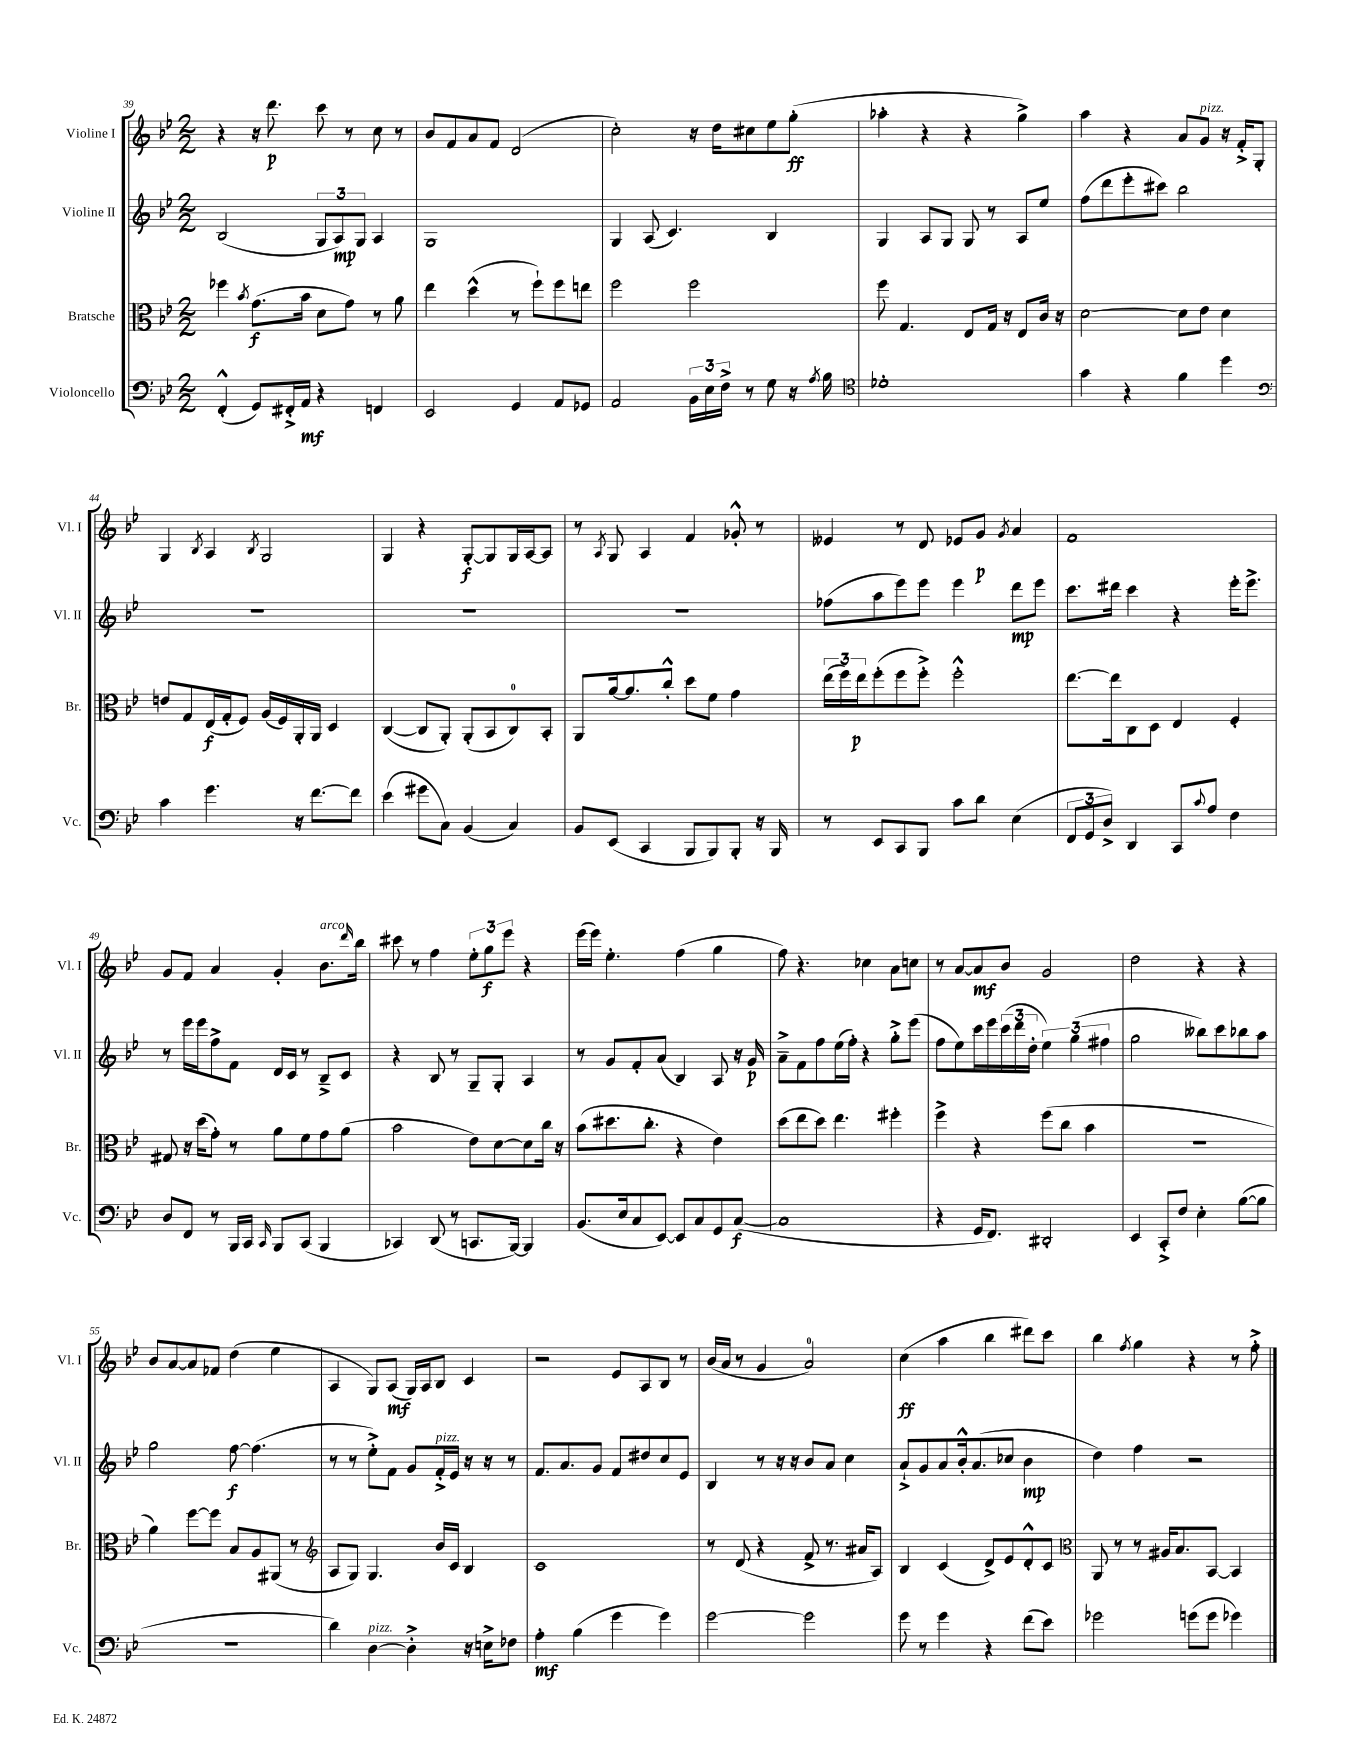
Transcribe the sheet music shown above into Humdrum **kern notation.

**kern	**dynam	**kern	**dynam	**kern	**dynam	**kern	**dynam
*part4	*part4	*part3	*part3	*part2	*part2	*part1	*part1
*staff4	*staff4	*staff3	*staff3	*staff2	*staff2	*staff1	*staff1
*I"Violoncello	*	*I"Bratsche	*	*I"Violine II	*	*I"Violine I	*
*I'Vc.	*	*I'Br.	*	*I'Vl. II	*	*I'Vl. I	*
*clefF4	*	*clefC3	*	*clefG2	*	*clefG2	*
*k[b-e-]	*	*k[b-e-]	*	*k[b-e-]	*	*k[b-e-]	*
*M2/2	*	*M2/2	*	*M2/2	*	*M2/2	*
=39	=39	=39	=39	=39	=39	=39	=39
(4FF'^^/	.	4ff-X\	.	(2B-/	.	4r	.
.	.	8qb-/	.	.	.	.	.
8GG/L)	.	(8.g\L	f	.	.	16r	.
.	.	.	.	.	.	8.ddd\	p
16FF#X'^/L	.	.	.	.	.	.	.
16AA/JJ	mf	16b-\Jk	.	.	.	.	.
4r	.	8d\L	.	12G/L	.	8ccc\	.
.	.	.	.	12A/)	mp	.	.
.	.	8g\J)	.	.	.	8r	.
.	.	.	.	12G/J	.	.	.
4FFn/	.	8r	.	4A/	.	8cc\	.
.	.	8a\	.	.	.	8r	.
=40	=40	=40	=40	=40	=40	=40	=40
2EE-/	.	4ee-\	.	1G	.	8b-/L	.
.	.	.	.	.	.	8f/	.
.	.	(4dd^^\	.	.	.	8a/	.
.	.	.	.	.	.	8f/J	.
4GG/	.	8r	.	.	.	(2d/	.
.	.	8ff`\L)	.	.	.	.	.
8AA/L	.	8ff\	.	.	.	.	.
8GG-X/J	.	8een\J	.	.	.	.	.
=41	=41	=41	=41	=41	=41	=41	=41
2AA/	.	2ff\	.	4G/	.	2cc'\)	.
.	.	.	.	(8A/	.	.	.
.	.	.	.	4.c/)	.	.	.
24BB-\LL	.	2ff\	.	.	.	16r	.
24E-\	.	.	.	.	.	.	.
.	.	.	.	.	.	16dd\KL	.
24F^\JJ	.	.	.	.	.	.	.
8r	.	.	.	.	.	8cc#X\	.
8G\	.	.	.	4B-/	.	8ee-\	.
16r	.	.	.	.	.	(8gg'\J	ff
8qA/	.	.	.	.	.	.	.
16B-\	.	.	.	.	.	.	.
=42	=42	=42	=42	=42	=42	=42	=42
*clefC4	*	*	*	*	*	*	*
1d-X'	.	8ff\	.	4G/	.	4aa-X'\	.
.	.	4.G/	.	.	.	.	.
.	.	.	.	8A/L	.	4r	.
.	.	.	.	8G/J	.	.	.
.	.	8E-/L	.	8G/	.	4r	.
.	.	16G/Jk	.	8r	.	.	.
.	.	16r	.	.	.	.	.
.	.	8E-/L	.	8A/L	.	4gg^\)	.
.	.	16c/Jk	.	8ee-/J	.	.	.
.	.	16r	.	.	.	.	.
=43	=43	=43	=43	=43	=43	=43	=43
4g\	.	[2d\	.	(8ff\L	.	4aa\	.
.	.	.	.	8ddd\	.	.	.
4r	.	.	.	8eee-'\	.	4r	.
.	.	.	.	8ccc#X\J)	.	.	.
4f\	.	8d\L]	.	2bb-\	.	8a/L	.
!	!	!	!	!	!	!LO:TX:a:i:t=pizz.	!
.	.	8e-\J	.	.	.	8g/J	.
4dd\	.	4d\	.	.	.	16r	.
.	.	.	.	.	.	16f'^/KL	.
.	.	.	.	.	.	8G'/J	.
!!LO:LB:g=z
=44	=44	=44	=44	=44	=44	=44	=44
*clefF4	*	*	*	*	*	*	*
4c\	.	8en/L	.	1r	.	4G/	.
.	.	8G/	.	.	.	.	.
.	.	.	.	.	.	8qB-/	.
4.g\	.	(16E-/L	f	.	.	4A/	.
.	.	16G'/J	.	.	.	.	.
.	.	8F/J)	.	.	.	.	.
.	.	.	.	.	.	8qB-/	.
.	.	(16A/LL	.	.	.	2G/	.
.	.	16F/)	.	.	.	.	.
16r	.	16AA'/	.	.	.	.	.
[8.f\L	.	16AA/JJ	.	.	.	.	.
.	.	4D/	.	.	.	.	.
8f\J]	.	.	.	.	.	.	.
=45	=45	=45	=45	=45	=45	=45	=45
(4e-\	.	([4C/	.	1r	.	4G/	.
8g#X\L	.	8C/L]	.	.	.	4r	.
8C\J)	.	8AA'/J)	.	.	.	.	.
(4BB-/	.	(8AA'/L	.	.	.	[8G'/L	f
.	.	8BB-/	.	.	.	8G/]	.
4C/)	.	8C/)	.	.	.	16G/L	.
.	.	.	.	.	.	[16A/J	.
.	.	8BB-'/J	.	.	.	8A/J]	.
=46	=46	=46	=46	=46	=46	=46	=46
8BB-/L	.	8AA/L	.	1r	.	8r	.
.	.	.	.	.	.	8qA/	.
(8EE-/J	.	[16a/k	.	.	.	8G/	.
.	.	8.a/]	.	.	.	.	.
4CC/	.	.	.	.	.	4A/	.
.	.	8cc'^^/J	.	.	.	.	.
8BBB-/L	.	8dd\L	.	.	.	4f/	.
8BBB-/)	.	8f\J	.	.	.	.	.
8BBB-'/J	.	4g\	.	.	.	8g-X'^^/	.
16r	.	.	.	.	.	8r	.
16BBB-/	.	.	.	.	.	.	.
=47	=47	=47	=47	=47	=47	=47	=47
8r	.	(24ee-\LL	.	(8ff-X\L	.	4e--X/	.
.	.	24ff\)	.	.	.	.	.
.	.	24ee-\J	p	.	.	.	.
8EE-/L	.	(8ff'\	.	8aa\	.	.	.
8CC/	.	8ff\	.	8eee-\)	.	8r	.
8BBB-/J	.	8ff'^\J)	.	8eee-\J	.	8d/	.
8c\L	.	2ff'^^\	.	4eee-\	.	8e-X/L	.
8d\J	.	.	.	.	.	8g/J	p
.	.	.	.	.	.	8qg/	.
(4E-\	.	.	.	8ddd\L	mp	4a/	.
.	.	.	.	8eee-\J	.	.	.
=48	=48	=48	=48	=48	=48	=48	=48
12FF/L	.	[8.ee-\L	.	8.ccc\L	.	1f	.
12GG/	.	.	.	.	.	.	.
12D^/J)	.	.	.	.	.	.	.
.	.	16ee-\k]	.	16ddd#X\Jk	.	.	.
4DD/	.	8C\	.	4ccc\	.	.	.
.	.	8D\J	.	.	.	.	.
8CC/L	.	4E-/	.	4r	.	.	.
8qqc/	.	.	.	.	.	.	.
8A/J	.	.	.	.	.	.	.
4F\	.	4F'/	.	16eee-'\KL	.	.	.
.	.	.	.	8.eee-^\J	.	.	.
!!LO:LB:g=z
=49	=49	=49	=49	=49	=49	=49	=49
8D/L	.	8G#X/	.	8r	.	8g/L	.
8FF/J	.	16r	.	16eee-\LL	.	8f/J	.
.	.	(16dd\KL	.	16eee-\J	.	.	.
8r	.	8g'\J)	.	8ff^\	.	4a/	.
16BBB-/LL	.	8r	.	8f\J	.	.	.
16CC/JJ	.	.	.	.	.	.	.
16qqCC/	.	.	.	.	.	.	.
8BBB-/L	.	8a\L	.	16d/LL	.	4g'/	.
.	.	.	.	16c/JJ	.	.	.
(8CC/J	.	8f\	.	8r	.	.	.
!	!	!	!	!	!	!LO:TX:a:i:t=arco	!
4BBB-/	.	8g\	.	8B-~^/L	.	8.b-\L	.
.	.	(8a\J	.	8c/J	.	.	.
.	.	.	.	.	.	16qqddd/	.
.	.	.	.	.	.	16bb-\Jk	.
=50	=50	=50	=50	=50	=50	=50	=50
4CC-X/)	.	2b-\	.	4r	.	8ccc#X\	.
.	.	.	.	.	.	8r	.
(8DD/	.	.	.	8B-/	.	4ff\	.
8r	.	.	.	8r	.	.	.
8.CCn/L	.	8e-\L)	.	8G~/L	.	12ee-'\L	.
.	.	.	.	.	.	12gg\	f
.	.	[8d\	.	8G'/J	.	.	.
.	.	.	.	.	.	12eee-\J	.
[16BBB-/Jk)	.	.	.	.	.	.	.
4BBB-/]	.	8d\]	.	4A/	.	4r	.
.	.	16cc\Jk	.	.	.	.	.
.	.	16r	.	.	.	.	.
=51	=51	=51	=51	=51	=51	=51	=51
(8.BB-/L	.	(8b-\L	.	8r	.	(16eee-\LL	.
.	.	.	.	.	.	16eee-\JJ)	.
.	.	8.dd#X\	.	8g/L	.	4.ee-'\	.
16E-/k	.	.	.	.	.	.	.
8C/	.	.	.	8f'/	.	.	.
.	.	8.cc'\J	.	.	.	.	.
[8EE-/J)	.	.	.	(8a/J	.	.	.
8EE-/L]	.	4r	.	4B-/)	.	(4ff\	.
8C/	.	.	.	.	.	.	.
8GG/	.	4e-\)	.	8A/	.	4gg\	.
([8C/J	f	.	.	16r	.	.	.
.	.	.	.	16g/	p	.	.
=52	=52	=52	=52	=52	=52	=52	=52
1C]	.	(8dd\L	.	8a~^\L	.	8ff\)	.
.	.	8ee-\	.	8f\	.	4.r	.
.	.	8dd\J)	.	8ff\	.	.	.
.	.	4.ee-\	.	(16ee-\L	.	.	.
.	.	.	.	16ff'\JJ)	.	.	.
.	.	.	.	4r	.	4cc-X\	.
.	.	4ff#X'\	.	8gg'^\L	.	8a\L	.
.	.	.	.	(8eee-\J	.	8ccn\J	.
=53	=53	=53	=53	=53	=53	=53	=53
4r	.	4ff^\	.	8ff\L	.	8r	.
.	.	.	.	8ee-\)	.	[8a/L	.
16GG/KL	.	4r	.	16ccc\L	.	8a/]	mf
8.FF/J)	.	.	.	16eee-\	.	.	.
.	.	.	.	(24ccc\	.	8b-/J	.
.	.	.	.	24ddd\	.	.	.
.	.	.	.	24dd'\JJ	.	.	.
2DD#X'/	.	(8ff\L	.	6ee-\)	.	2g/	.
.	.	8cc\J	.	.	.	.	.
.	.	.	.	(6gg\	.	.	.
.	.	4b-\	.	.	.	.	.
.	.	.	.	6ff#X\	.	.	.
=54	=54	=54	=54	=54	=54	=54	=54
4EE-/	.	1r	.	2gg\	.	2dd\	.
8CC'^/L	.	.	.	.	.	.	.
8F/J	.	.	.	.	.	.	.
4E-'\	.	.	.	8bb--X\L)	.	4r	.
.	.	.	.	8ccc\	.	.	.
([8B-\L	.	.	.	8bb-X\	.	4r	.
8B-\J]	.	.	.	8aa\J	.	.	.
!!LO:LB:g=z
=55	=55	=55	=55	=55	=55	=55	=55
1r	.	4a\)	.	2gg\	.	8b-/L	.
.	.	.	.	.	.	[8a/	.
.	.	[8ff\L	.	.	.	8a/]	.
.	.	8ff\J]	.	.	.	8f-X/J	.
.	.	8B-/L	.	[8ff\	f	(4dd\	.
.	.	8A/	.	(4.ff\]	.	.	.
.	.	(8AA#X/J	.	.	.	4ee-\	.
.	.	8r	.	.	.	.	.
=56	=56	=56	=56	=56	=56	=56	=56
*	*	*clefG2	*	*	*	*	*
4d\)	.	8A/L	.	8r	.	4A/	.
.	.	8G/J)	.	8r	.	.	.
!LO:TX:a:i:t=pizz.	!	!	!	!	!	!	!
[4D\	.	4.G/	.	8ee-'^\L)	.	8G/L)	.
.	.	.	.	8f\J	.	(8A/J	mf
4D'^\]	.	.	.	8g/L	.	16G/LL)	.
.	.	.	.	.	.	16A/J	.
!	!	!	!	!LO:TX:a:i:t=pizz.	!	!	!
.	.	16b-/LL	.	16f'^/L	.	8B-/J	.
.	.	16c/JJ	.	16e-/JJ	.	.	.
16r	.	4B-/	.	16r	.	4c/	.
16En^\KL	.	.	.	16r	.	.	.
8F-X\J	.	.	.	8r	.	.	.
=57	=57	=57	=57	=57	=57	=57	=57
4A'\	mf	1c	.	8.f/L	.	2r	.
.	.	.	.	8.a/	.	.	.
(4B-\	.	.	.	.	.	.	.
.	.	.	.	8g/J	.	.	.
4g\	.	.	.	8f/L	.	8e-/L	.
.	.	.	.	8dd#X/	.	8A/	.
4g\)	.	.	.	8cc/	.	8B-/J	.
.	.	.	.	8e-/J	.	8r	.
=58	=58	=58	=58	=58	=58	=58	=58
[2g\	.	8r	.	4B-/	.	(16b-/LL	.
.	.	.	.	.	.	16a/JJ	.
.	.	(8d/	.	.	.	8r	.
.	.	4r	.	8r	.	4g/	.
.	.	.	.	16r	.	.	.
.	.	.	.	16r	.	.	.
2g\]	.	8f^/	.	8b-/L	.	2a/)	.
.	.	8.r	.	8a/J	.	.	.
.	.	.	.	4cc\	.	.	.
.	.	16a#X/KL	.	.	.	.	.
.	.	8A/J)	.	.	.	.	.
=59	=59	=59	=59	=59	=59	=59	=59
8g\	.	4B-/	.	8a`^/L	.	(4cc\	ff
8r	.	.	.	8g/	.	.	.
4g\	.	(4c/	.	8a/	.	4aa\	.
.	.	.	.	16b-'^^/k	.	.	.
.	.	.	.	(8.a/	.	.	.
4r	.	8d^/L)	.	.	.	4bb-\	.
.	.	8e-/	.	8cc-X/J	.	.	.
(8f\L	.	8d'^^/	.	4b-\	mp	8ddd#X\L)	.
8e-\J)	.	8c/J	.	.	.	8ccc\J	.
=60	=60	=60	=60	=60	=60	=60	=60
*	*	*clefC3	*	*	*	*	*
2g-X\	.	8AA/	.	4dd\)	.	4bb-\	.
.	.	8r	.	.	.	.	.
.	.	.	.	.	.	8qff/	.
.	.	8r	.	4ff\	.	4gg\	.
.	.	16A#X/KL	.	.	.	.	.
.	.	8.B-/	.	.	.	.	.
(8gn\L	.	.	.	2r	.	4r	.
8g\J	.	[8BB-/J	.	.	.	.	.
4g-X\)	.	4BB-/]	.	.	.	8r	.
.	.	.	.	.	.	8ff'^\	.
==	==	==	==	==	==	==	==
*-	*-	*-	*-	*-	*-	*-	*-
